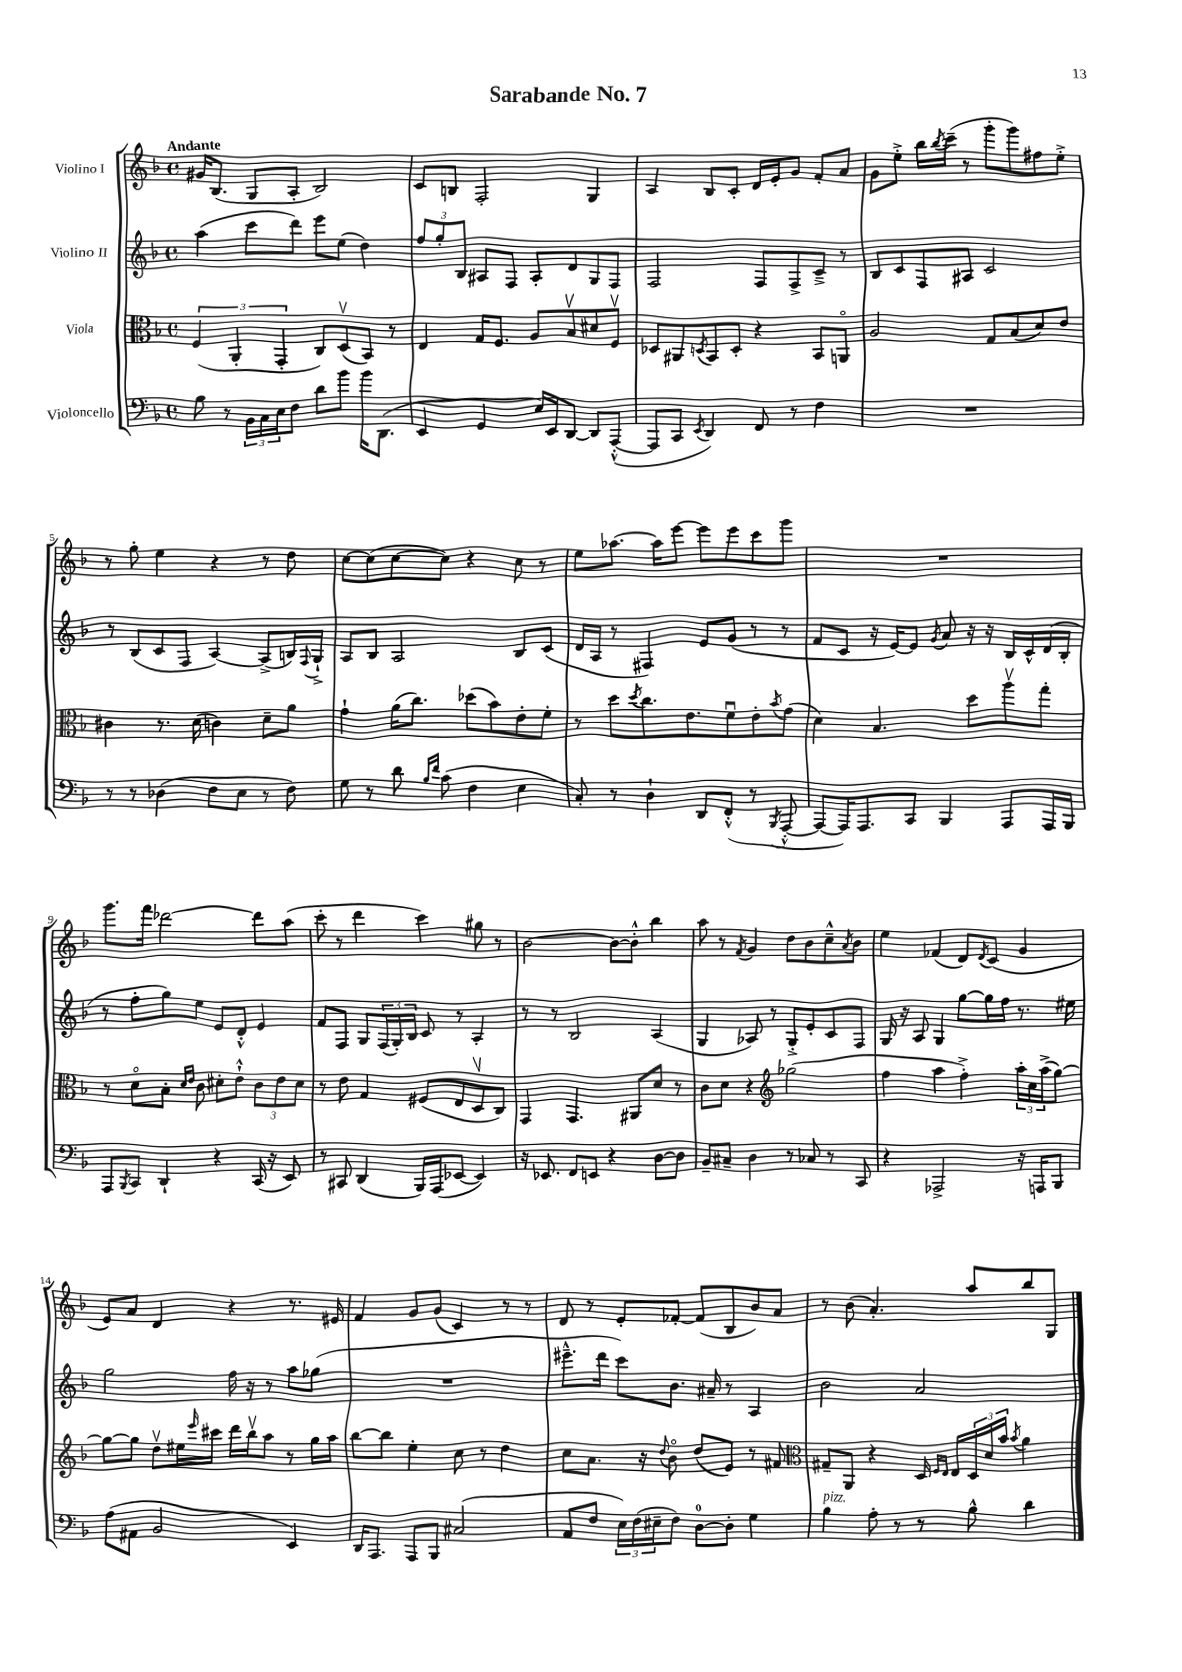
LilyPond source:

\header { title = "Sarabande No. 7" }
<<
\new StaffGroup <<
\new Staff = "s0" \with { instrumentName = "Violino I" } {
    \clef treble \key f \major \defaultTimeSignature \time 4/4 \tempo "Andante"
    gis'16 bes8.( g8 a8-. bes2) |
    c'8 b8 f2-. g4 |
    a4 bes8 c'8-. d'16 e'16-. g'8 f'8-. a'8 |
    g'8 e''8-.-> bes''16 \acciaccatura { bes''8 } c'''16--( r8 g'''8-. g'''8) fis''8 e''8-.-> |
    r8 g''8-. e''4 r4 r8 d''8 |
    c''8~ c''8( c''8~ c''8) r4 c''8 r8 |
    e''8 aes''8.~ aes''16 e'''8~ e'''8 e'''8 c'''8 g'''8 |
    R1 |
    g'''8. f'''16 des'''2~ des'''8 a''8( |
    c'''8-. r8 d'''4 c'''4) gis''8 r8 |
    bes'2~ bes'8~ bes'8-.-^ bes''4 |
    a''8 r8 \acciaccatura { f'8 } g'4 d''8 bes'8 c''8---^ \acciaccatura { a'8 } bes'8 |
    e''4 fes'4( d'8) \acciaccatura { d'8 } c'8( g'4 |
    e'8) a'8 d'4 r4 r8. eis'16 |
    f'4 g'8 g'8( c'4) r8 r8 |
    d'8 r8 e'8-. fes'8~-. fes'8( bes8 bes'8) a'8 |
    r8 bes'8( a'4.-.) a''8 bes''8 g8 \bar "|." |
}
\new Staff = "s1" \with { instrumentName = "Violino II" } {
    \clef treble \key f \major \defaultTimeSignature \time 4/4
    a''4( c'''8 d'''8) e'''8 e''8( d''4) |
    \tuplet 3/2 { f''8 g''8-. bes8 } ais8 f8 ais8-. d'8 g8 f8 |
    f2 f8 f8-> c'8---> r8 |
    bes8 c'8 f8 ais8 c'2 |
    r8 bes8( c'8 f8 a4~) a8->( b16) \appoggiatura { f8 } g16-!-> |
    a8 bes8 a2 bes8 c'8( |
    d'16 a16 r8 fis4) e'8 g'8( r8 r8 |
    f'8 c'8 r16 e'16~) e'8 \acciaccatura { g'8 } a'8 r16 r16 bes16 c'16-^ d'16( bes16-. |
    r8 f''8-. g''8) e''8 e'8 d'8-.-^ e'4 |
    f'8 f8 g8 \tuplet 3/2 { f16( g16-.) bes16 } c'8 r8 a4-. |
    r8 r8 bes2 a4( |
    g4 aes8) r8 g8-.-> e'8-. c'8 f8 |
    g16 r16 a8 g4 g''8~ g''16 f''16 r8. eis''16 |
    g''2 f''16 r16 r8 a''8 ges''8( |
    R1 |
    eis'''8.---^ d'''16 c'''8) bes'8. ais'16-- r8 a4 |
    bes'2 a'2 \bar "|." |
}
\new Staff = "s2" \with { instrumentName = "Viola" } {
    \clef alto \key f \major \defaultTimeSignature \time 4/4
    \tuplet 3/2 { f4( a,4-. g,4-. } c8) d8\upbow( bes,8) r8 |
    e4 g16 f8. a8 bes8\upbow dis'8 f8\upbow |
    des8 ais,8 \acciaccatura { d8 } bes,8 d8-. r4 bes,8 a,8\flageolet |
    a2 g8 bes8( d'8) e'8 |
    cis'4 r8. d'16( c'4) d'8-- a'8 |
    g'4-! a'16( c''8.) des''8( bes'8) e'8-. f'8-. |
    r8 d''8 \acciaccatura { d''8 } c''8. e'8. f'8\downbow e'8-. \acciaccatura { bes'8 } g'8( |
    d'4) bes4. d''8 a''8\upbow g''8-. |
    r8 d'8\flageolet bes8-. \grace { d'16 e'16 } c'8 dis'8-. e'8-!-^ \tuplet 3/2 { c'8 e'8 dis'8 } |
    r8 e'8 g4 fis8( e8 d8\upbow c8) |
    g,4 g,4. ais,8 d'8 r8 |
    c'8 d'8 r4 \clef treble ges''2( |
    f''4 a''4 f''4-.->) \tuplet 3/2 { a''16-. c''16 a''16->( } g''8~) |
    g''8~ g''8 d''8\upbow eis''16 \grace { e'''16 } cis'''16 d'''16 bes''16\upbow a''8 r8 g''16 a''16 |
    bes''8~ bes''8 e''4-. c''8 r8 d''4 |
    c''8 a'8. r16 \appoggiatura { d''8 } bes'8\flageolet d''8( e'8) r8 fis'8 |
    \clef alto gis8-- a,8 r4 d16 \grace { f16 e16 } e16 \tuplet 3/2 { d16 d'16 bes'16 } \acciaccatura { bes'8 } a'4 \bar "|." |
}
\new Staff = "s3" \with { instrumentName = "Violoncello" } {
    \clef bass \key f \major \defaultTimeSignature \time 4/4
    bes8 r8 \tuplet 3/2 { bes,16 c16 e16 } f8 d'8 bes'8 bes'16 d,8.( |
    e,4 g,4 e16) e,16 d,8~ d,8 a,,8~-.-^( |
    a,,8 c,8 \acciaccatura { e,8 } d,4) f,8 r8 f4 |
    R1 |
    r8 r8 des4( f8 e8 r8 f8) |
    g8 r8 d'8 \grace { bes16 f'16 } c'8( f4 e4 |
    c8-.) r8 d4-! d,8 f,8-.-^( r8 \acciaccatura { bes,,8 } a,,8~-.-^ |
    a,,8~ a,,16) a,,8. c,8 bes,,4 a,,8 a,,16 bes,,16 |
    a,,8 \acciaccatura { bes,,8 } c,8 d,4-! r4 c,16( r16 e,8) |
    r8 cis,8 d,4( bes,,16) a,,16( ees,8~ ees,4) |
    r16 ees,8. f,8 e,8 r4 d8~ d8 |
    bes,8-- cis8-- d4 r8 ces8 r8 c,8 |
    r4 aes,,2-> r16 a,,16 bes,,8 |
    a8( ais,8 bes,2 e,4) |
    d,16 a,,8. a,,8 bes,,8 cis2( |
    a,8 f8 \tuplet 3/2 { e16) f16( eis16-- } f8) d8-0~ d8-. g4 |
    bes4^\markup { \italic "pizz." } a8-. r8 r8 bes8-^ d'4 \bar "|." |
}
>>
>>
